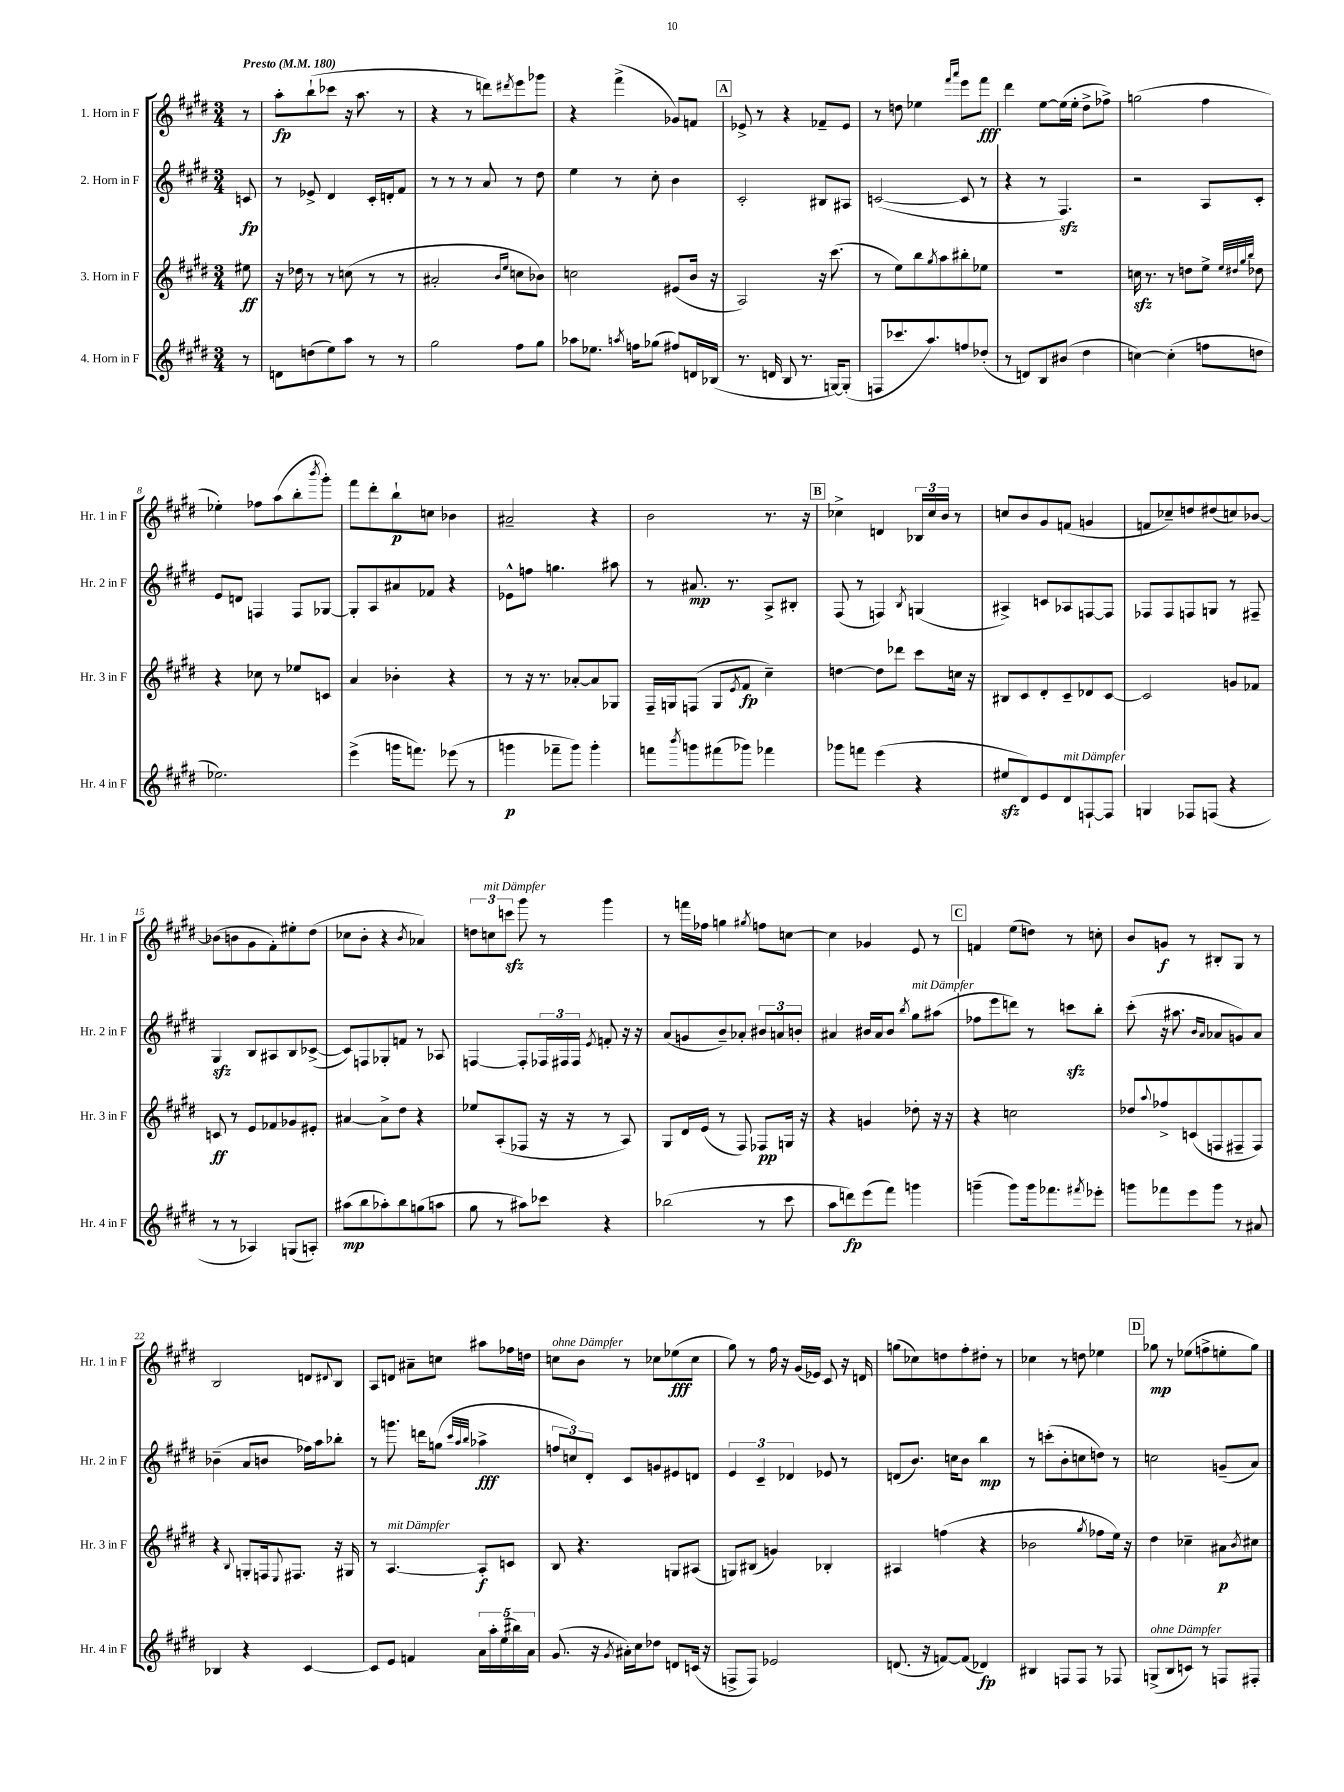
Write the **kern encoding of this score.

**kern	**kern	**kern	**kern
*staff4	*staff3	*staff2	*staff1
*clefG2	*clefG2	*clefG2	*clefG2
*k[f#c#g#d#]	*k[f#c#g#d#]	*k[f#c#g#d#]	*k[f#c#g#d#]
*M3/4	*M3/4	*M3/4	*M3/4
*MM180	*MM180	*MM180	*MM180
8r	8ee#\	8c/	8r
=	=	=	=
8d\L	16r	8r	8aa'\L
.	16dd-\	.	.
(8dd\	8r	8e-^/	(8bb`\
8ee\)	8r	4d#/	8ccc-\J
8aa\J	(8cc\	.	16r
.	.	.	8.aa\
8r	8r	16c#'/LL	.
.	.	16d'/J	.
8r	8r	8f#/J	8r
=	=	=	=
2gg#\	2a#'/	8r	4r
.	.	8r	.
.	.	8r	8r
.	.	8a/	8ddd\L)
.	16qqb/LL	.	.
.	16qqee/JJ	.	8qddd#/
8ff#\L	8cc\L	8r	8eee\
8gg#\J	8b-\J)	8dd#\	8ggg-\J
=	=	=	=
8aa-\L	2cc\	4ee\	4r
8.ee-\J	.	.	.
.	.	8r	(4fff#^\
8qaa/	.	.	.
16ff\LK	.	.	.
(8gg-\J	.	8cc#'\	.
8ff#/L)	(8e#/L	4b\	8g-/L)
16d/L	16b/Jk	.	8f/J
(16B-/JJ	16r	.	.
=	=	=	=
8.r	2A/)	2c#'/	8e-^/
.	.	.	8r
16d/	.	.	.
8B/	.	.	4r
8.r	.	.	.
.	16r	8B#/L	8f-~/L
[16G/LK)	(8.ccc#\	.	.
(8G'/]J	.	8A#/J	8e-/J
=	=	=	=
8F/L	8r	([2c/	8r
8.ccc-/	8ee\L)	.	8dd\
.	8bb\	.	4ee-\
8.aa/)	.	.	.
.	8qgg#/	.	.
.	8aa\	.	.
.	.	.	16qqfff#/LL
.	.	.	16qqaaa/JJ
8ff/	8bb#'\	8c/]	8eee\L
(8dd-'/J	8ee-\J	8r	8fff#\J
=	=	=	=
8r	2.r	4r	4ddd#\
8d/L)	.	.	.
8B/	.	8r	[8ee\L
(8b#/J	.	4.F#/)	(16ee\]L
.	.	.	16ee'\JJ
4dd#\	.	.	8dd#^\L
.	.	.	8ff-^\J)
=	=	=	=
[4cc\)	16cc\	2r	(2gg\
.	8.r	.	.
(4cc'\]	8r	.	.
.	8dd\L	.	.
8ff\L	8ee^\J	8A/L	4ff#\
.	32qqee/LLL	.	.
.	32qqdd#/	.	.
.	32qqgg#/	.	.
.	32qqbb/JJJ	.	.
8dd\J	8dd-\	8c#'/J	.
=	=	=	=
2.ee-\)	4r	8e/L	4ee-'\)
.	.	8d/J	.
.	8cc-\	4F/	8ff-\L
.	8r	.	(8aa\
.	8ee-/L	8F/L	8bb'\
.	.	.	8qbbb/
.	8c/J	[8G-/J	8ggg#'\J)
=	=	=	=
(4eee^\	4a/	8G-'/]L	8fff#\L
.	.	8A/	8ddd#'\
16ggg\LK	4b-'\	8a#/	8bb`\
8.fff\J)	.	.	.
.	.	8f-/J	8cc\J
(8eee-\	4r	4r	4b-\
8r	.	.	.
=	=	=	=
4ggg\	8r	8e-^^\L	2a#~/
.	16r	8ff\J	.
.	8.r	.	.
8fff-~\L	.	4.gg\	.
8ggg\J)	[8a-'/L	.	.
4ggg'\	8a-/]	.	4r
.	8G-/J	8aa#\	.
=	=	=	=
8fff\L	16F#~/LL	8r	2b\
.	16G/J	.	.
8qbbb/	.	.	.
8ggg\	(8F/J	8.a#/	.
(8fff#\	8G/L	.	.
.	.	8.r	.
.	8qe/	.	.
8ggg-\J)	8f#/J	.	.
4fff-\	4cc#~\)	8A^/L	8.r
.	.	8B#'/J	.
.	.	.	16r
=	=	=	=
8ggg-\L	[4dd\	(8F#/	4cc-^\
8fff\J	.	8r	.
(4eee\	8dd\]L	4F/)	4d/
.	8ddd-\J	.	.
.	.	8qB/	.
4r	8ccc#\L	(4G/	24B-/LL
.	.	.	24cc-/
.	.	.	24b/JJ
.	16cc\Jk	.	8r
.	16r	.	.
=	=	=	=
8ee#/L	8B#/L	4A#^/)	8cc/L
8d#/)	8c#/	.	8b/
8e/	8d#'/	8c/L	8g#/
8d#/	8c#~/	8A-/	(8f/J
[8F`/	8d-/	[8F/	4g/
8F/]J	[8c#/J	8F/]J	.
=	=	=	=
4G/	2c#/]	8F-/L	8f/L
.	.	8F-/	8cc-~/)
8F-/L	.	8F/	8dd/
(8F/J	.	8G/J	(8dd#/
4r	8g/L	8r	8cc/)
.	8f-/J	8F#~/	[8b-/J
=	=	=	=
8r	8c/	4G#/	(8b-\]L
8r	8r	.	8b\
4A-/)	8e/L	8B/L	8g#\
.	8f-/	8A#/	8f#'\)
(8G/L	8g-/	8B/	8ee#'\
8A'/J)	8e#'/J	([8c-^/J	(8dd#\J
=	=	=	=
(8aa#\L	[4a#/	8c-/]L)	8cc-\L
8bb\	.	8F/	8b'\J
8aa-'\)	8a#^\]L	8G-'/	4r
8bb\	8dd#\J	8f/J	.
.	.	.	8qb/
(8gg\	4r	8r	4a-/)
8aa\J	.	8A-/	.
=	=	=	=
8gg#\	8ee-/L	[4F/	12dd\L
.	.	.	12cc\
8r	(8A'/	.	.
.	.	.	12ccc\J
8aa#\L)	8F-/J	8F'/]L	8ggg#\
8ccc-\J	16r	24F-/L	8r
.	.	24F#/	.
.	16r	.	.
.	.	24F#/JJ	.
.	.	8qe/	.
4r	8r	8f'/	4ggg#\
.	8A/)	16r	.
.	.	16r	.
=	=	=	=
(2bb-\	8G#/L	(8a/L	8r
.	16d#/L	8g/	16fff\LL
.	(16e/JJ	.	16ff-\JJ
.	8r	8b~/)	4gg\
.	8F#/)	8a-'/J	.
.	.	.	8qgg#/
8r	8F-/L	12b#/L	8ff\L
.	.	12a/	.
8ccc#\	16G/Jk	.	[8cc\J
.	.	12b'/J	.
.	16r	.	.
=	=	=	=
8aa\L	4r	4a#/	4cc\]
8ddd\)	.	.	.
(8eee\	4g/	16b#/LL	4g-/
.	.	16a#/J	.
8fff#\J)	.	8b#/J	.
.	.	8qbb/	.
4ggg\	8dd-'\	8gg#\L	8e/
.	16r	(8aa#\J	8r
.	16r	.	.
=	=	=	=
(4ggg~\	4r	8ff-\L	4f/
.	.	8eee\	.
8ggg\L)	2cc\	8ddd\J)	(8ee\L
16ggg\k	.	8r	8dd\J)
8.fff-\	.	.	.
.	.	8ccc\L	8r
8qfff#/	.	.	.
8eee-'\J	.	8bb'\J	8cc'\
=	=	=	=
8ggg\L	8dd-/L	(8ccc#'\	8b/L
.	8qqaa/	.	.
8fff-\	8ff-^/	16r	8g/J
.	.	8.aa#\	.
8eee\	(8c/	.	8r
.	.	16qqb/LL	.
.	.	16qqa/JJ	.
8ggg\J	8F/	8a-/L	8B#'/L
8r	8F#~/	8g/)	8G#/J
8a#/	8F#/J)	8a-/J	8r
=	=	=	=
4B-/	4r	(4b-~\	2B/
.	8qqB/	.	.
4r	8G'/L	8a/L	.
.	16F/k	8b/J	.
.	8qqE/	.	.
.	8.F#/J	.	.
[4c#/	.	16ff-\LL)	8d/L
.	.	16aa\J	.
.	.	.	8qqd#/
.	16r	8bb-'\J	8B/J
.	16G#/	.	.
=	=	=	=
8c#/]L	8r	8r	8A/L
8e/J	[4.A/	8.ggg\	8d/J
4f/	.	.	8a#~\L
.	.	16ddd\LK	.
.	.	(8gg\J	8cc\J
.	.	32qqccc#/LLL	.
.	.	32qqaa/	.
.	.	32qqbb/JJJ	.
20a\LL	8A'/]L	4aa-^\	8aa#\L
20aa'\	.	.	.
(20ee\	.	.	.
.	8c/J	.	16ff-\L
20bb#\)	.	.	.
.	.	.	16dd\JJ
20a\JJ	.	.	.
=	=	=	=
(8.g#/	8B/	12ff/L	8cc\L
.	.	12cc/)	.
.	4.r	.	8b\J
.	.	12d#'/J	.
16r	.	.	.
8qg#/	.	.	.
16a#'\LL)	.	8c#/L	8r
16cc#\J	.	.	.
8dd-\J	.	8g/	8cc-\L
8d/L	8G/L	8e#/	(8ee-\
(16c/Jk	(8A#/J	8d/J	8cc-\J
16r	.	.	.
=	=	=	=
8F^/L	8G/L)	6e/	8gg#\)
8F/J)	(8B#/J	.	8r
.	.	6c#~/	.
2e-/	4g/)	.	16ff#\
.	.	.	16r
.	.	6d-/	.
.	.	.	(16g#/LL
.	.	.	16e-/JJ)
.	4B-'/	8e-/	8c#/
.	.	8r	16r
.	.	.	16d/
=	=	=	=
(8.d/	4A#/	(8d/L	(8gg\L
.	.	8.b/J)	8cc-\)
16r	.	.	.
[8f/L)	(4ff\	.	8dd\
.	.	16cc\LK	.
(8f/]J	.	8b\J	8ff#'\
4d-/)	4r	4bb\	8dd#'\J
.	.	.	8r
=	=	=	=
4B#/	2b-\	8r	4cc-\
.	.	(8ccc'\L	.
8F/L	.	8b'\	8r
8F/J	.	8cc\	8dd\
.	8qgg#/	.	.
8r	8ff-\L	8dd\J)	4ee-\
8F-/	16ee\Jk)	8r	.
.	16r	.	.
=	=	=	=
(8G^/L	4dd#\	2cc\	8gg-\
8B/	.	.	8r
8c/J)	4cc-~\	.	(8ee-\L
8r	.	.	8ff^\
8F/L	8a#\L	(8g~/L	8ee'\
.	8qb/	.	.
8F#'/J	8cc#\J	8a/J)	8gg-\J)
==	==	==	==
*-	*-	*-	*-
